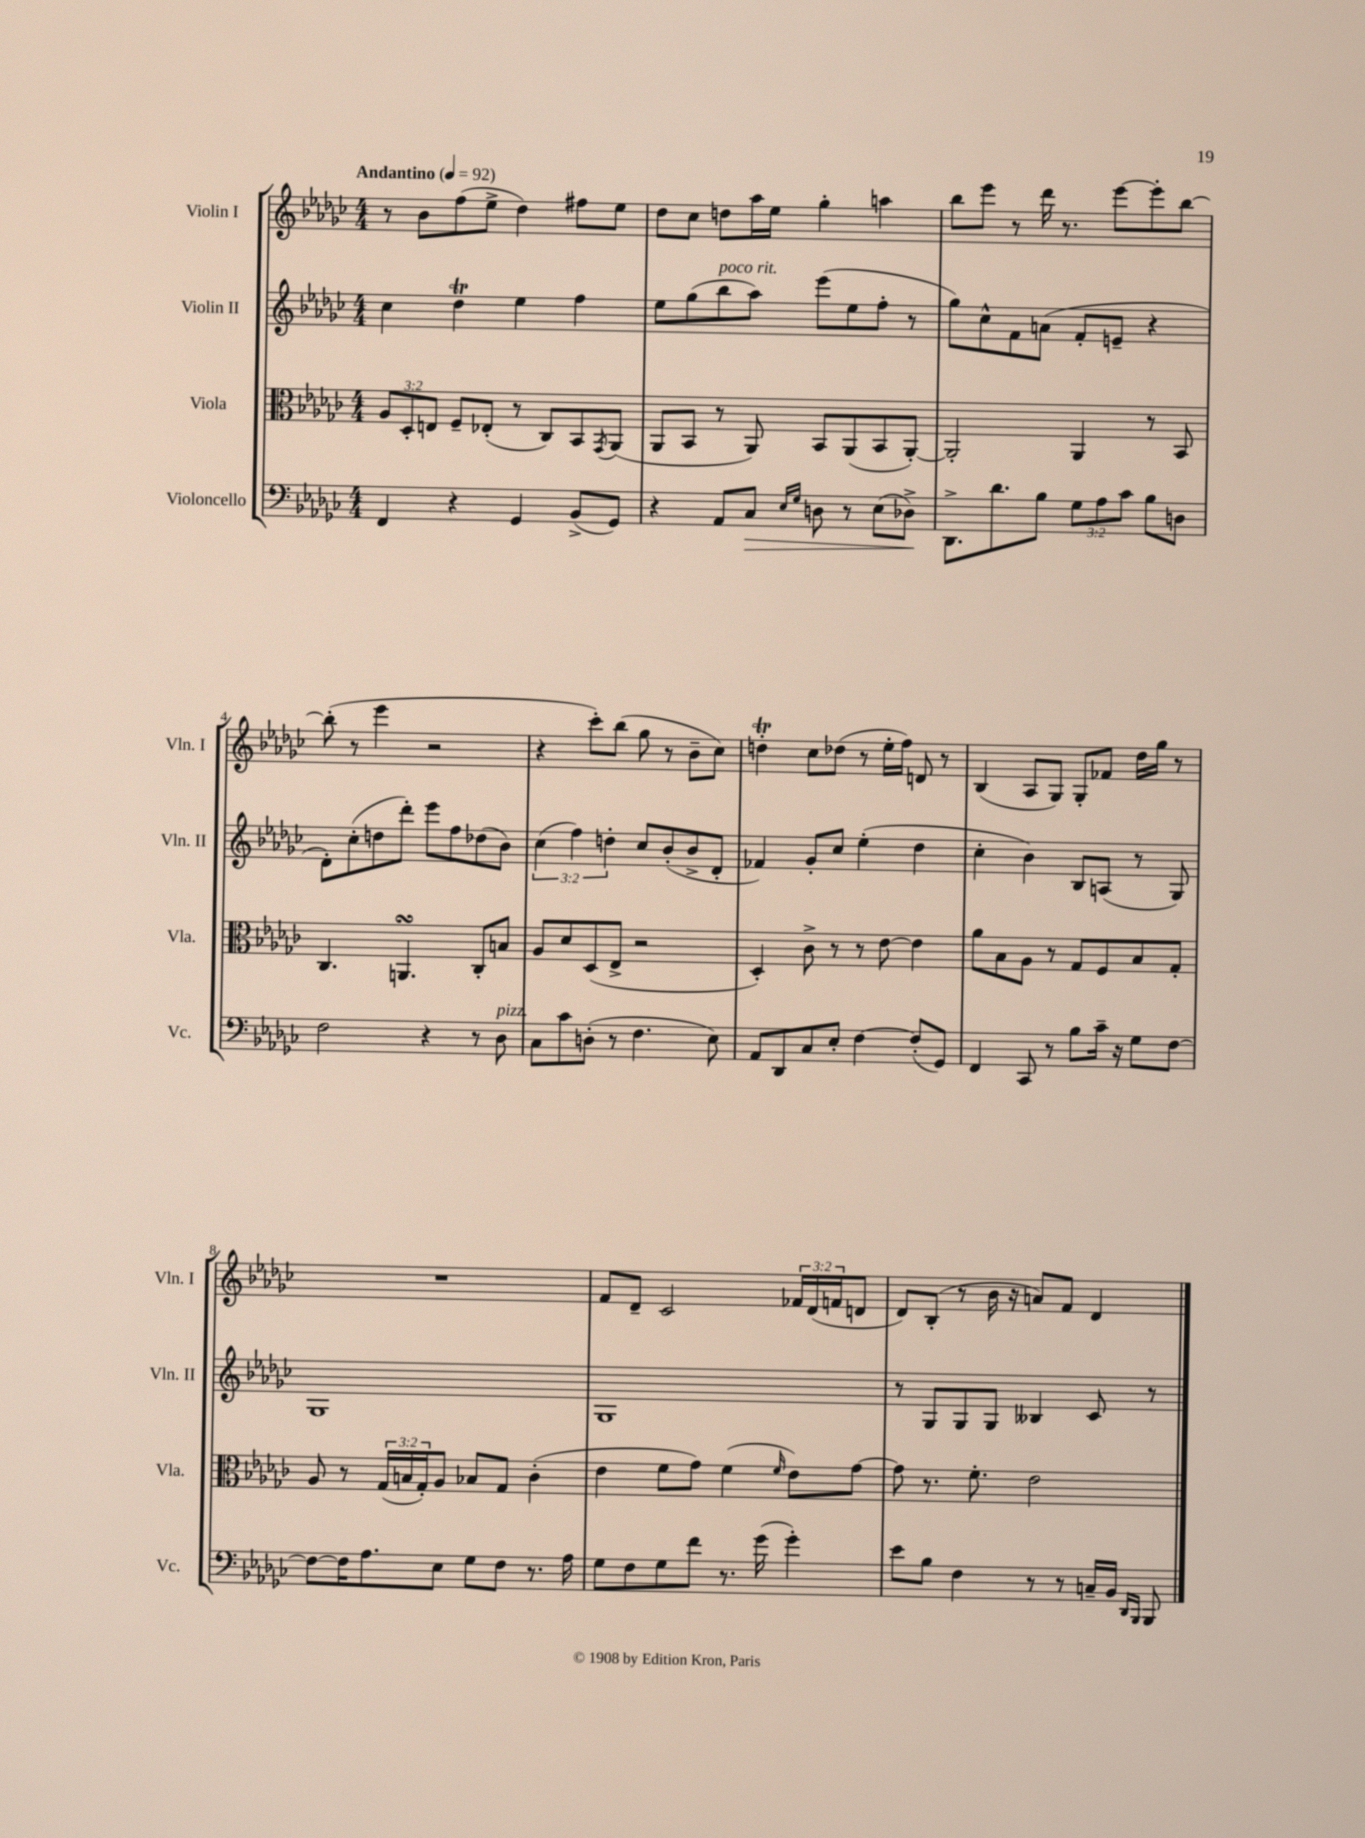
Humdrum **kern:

**kern	**kern	**kern	**kern
*staff4	*staff3	*staff2	*staff1
*clefF4	*clefC3	*clefG2	*clefG2
*k[b-e-a-d-g-c-]	*k[b-e-a-d-g-c-]	*k[b-e-a-d-g-c-]	*k[b-e-a-d-g-c-]
*M4/4	*M4/4	*M4/4	*M4/4
*MM92	*MM92	*MM92	*MM92
4FF	12A-	4cc-	8r
.	12D-'	.	.
.	.	.	8b-
.	12E	.	.
4r	8F~	4dd-	(8ff
.	(8E-'	.	8ee-^
4GG-	8r	4ee-	4dd-)
.	8C-)	.	.
(8BB-^	8BB-	4ff	8ff#
.	8qGG-	.	.
8GG-)	(8AA-	.	8ee-
=	=	=	=
4r	8AA-	8ee-	8dd-
.	8BB-	(8gg-	8cc-
8AA-	8r	8bb-	8dd
8C-	8AA-)	8aa-)	16aa-
.	.	.	16ee-
16qqE-	.	.	.
16qqG-	.	.	.
8D	8BB-	(8eee-	4gg-'
8r	(8AA-	8ee-	.
(8E-	8BB-	8ff'	4aa
8D-^)	[8AA-')	8r	.
=	=	=	=
8.DD-^	2AA-']	8gg-)	8bb-
.	.	8cc-^^	8eee-
8.d-	.	.	.
.	.	8f	8r
8B-	.	(8a	16ddd-
.	.	.	8.r
12G-	4AA-	8f'	.
12A-	.	.	.
.	.	8e~	[8eee-
12c-	.	.	.
8B-	8r	4r	8eee-']
8D	8BB-	.	[8bb-
=	=	=	=
2F	4.C-	8d-')	(8bb-']
.	.	(8cc-'	8r
.	.	8dd	4eee-
.	4.AA	8ddd-')	.
4r	.	8eee-	2r
.	.	8ff	.
8r	8C-'	(8dd-	.
8D-	8B	8b-)	.
=	=	=	=
8C-	8A-	(6cc-	4r
8c-	8d-	.	.
.	.	6ff)	.
(8D'	(8D-	.	8ccc-')
.	.	6dd'	.
8r	8E-^	.	(8bb-
4.F	2r	8cc-	8gg-
.	.	(8b-'	8r
.	.	8b-^	8b-~
8E-)	.	8d-'	8cc-)
=	=	=	=
8AA-	4D-')	4f-)	4dd'
8DD-	.	.	.
8C-	8c-^	8g-'	8cc-
8E-'	8r	8cc-	(8dd-
[4F	8r	(4ee-'	8r
.	[8e-	.	16ee-'
.	.	.	16ff)
(8F']	4e-]	4dd-	8d
8GG-)	.	.	8r
=	=	=	=
4FF	8a-	4cc-'	(4B-
.	8B-	.	.
8CC-	8A-	4b-)	8A-
8r	8r	.	8G-)
8B-	8G-	8B-	8G-'
16c-~	8F	(8A	8f-
16r	.	.	.
8G-	8B-	8r	16dd-
.	.	.	16gg-
[8F	8G-'	8G-)	8r
=	=	=	=
8F_	8A-	1G-	1r
16F]	8r	.	.
8.A-	.	.	.
.	(24G-	.	.
.	24B	.	.
.	24G-')	.	.
8E-	8A-	.	.
8G-	8B-	.	.
8F	8G-	.	.
8.r	(4c-'	.	.
16A-	.	.	.
=	=	=	=
8G-	4e-	1G-	8f
8F	.	.	8d-~
8G-	8f	.	2c-
8f	8g-)	.	.
8.r	(4f	.	.
(16g-	.	.	.
.	16qqf	.	.
4g-')	8e-)	.	24f-
.	.	.	(24d-
.	.	.	24f
.	[8g-	.	8d
=	=	=	=
8e-	8g-]	8r	8d-)
8B-	8.r	8G-	(8B-'
4F	.	8G-	8r
.	8.f'	.	.
.	.	8G-	16b-
.	.	.	16r
8r	2e-	4B--	8a)
8r	.	.	8f
16C~	.	8c-	4d-
16BB-	.	.	.
16qqDD-	.	.	.
16qqBBB-	.	.	.
8BBB-	.	8r	.
==	==	==	==
*-	*-	*-	*-
